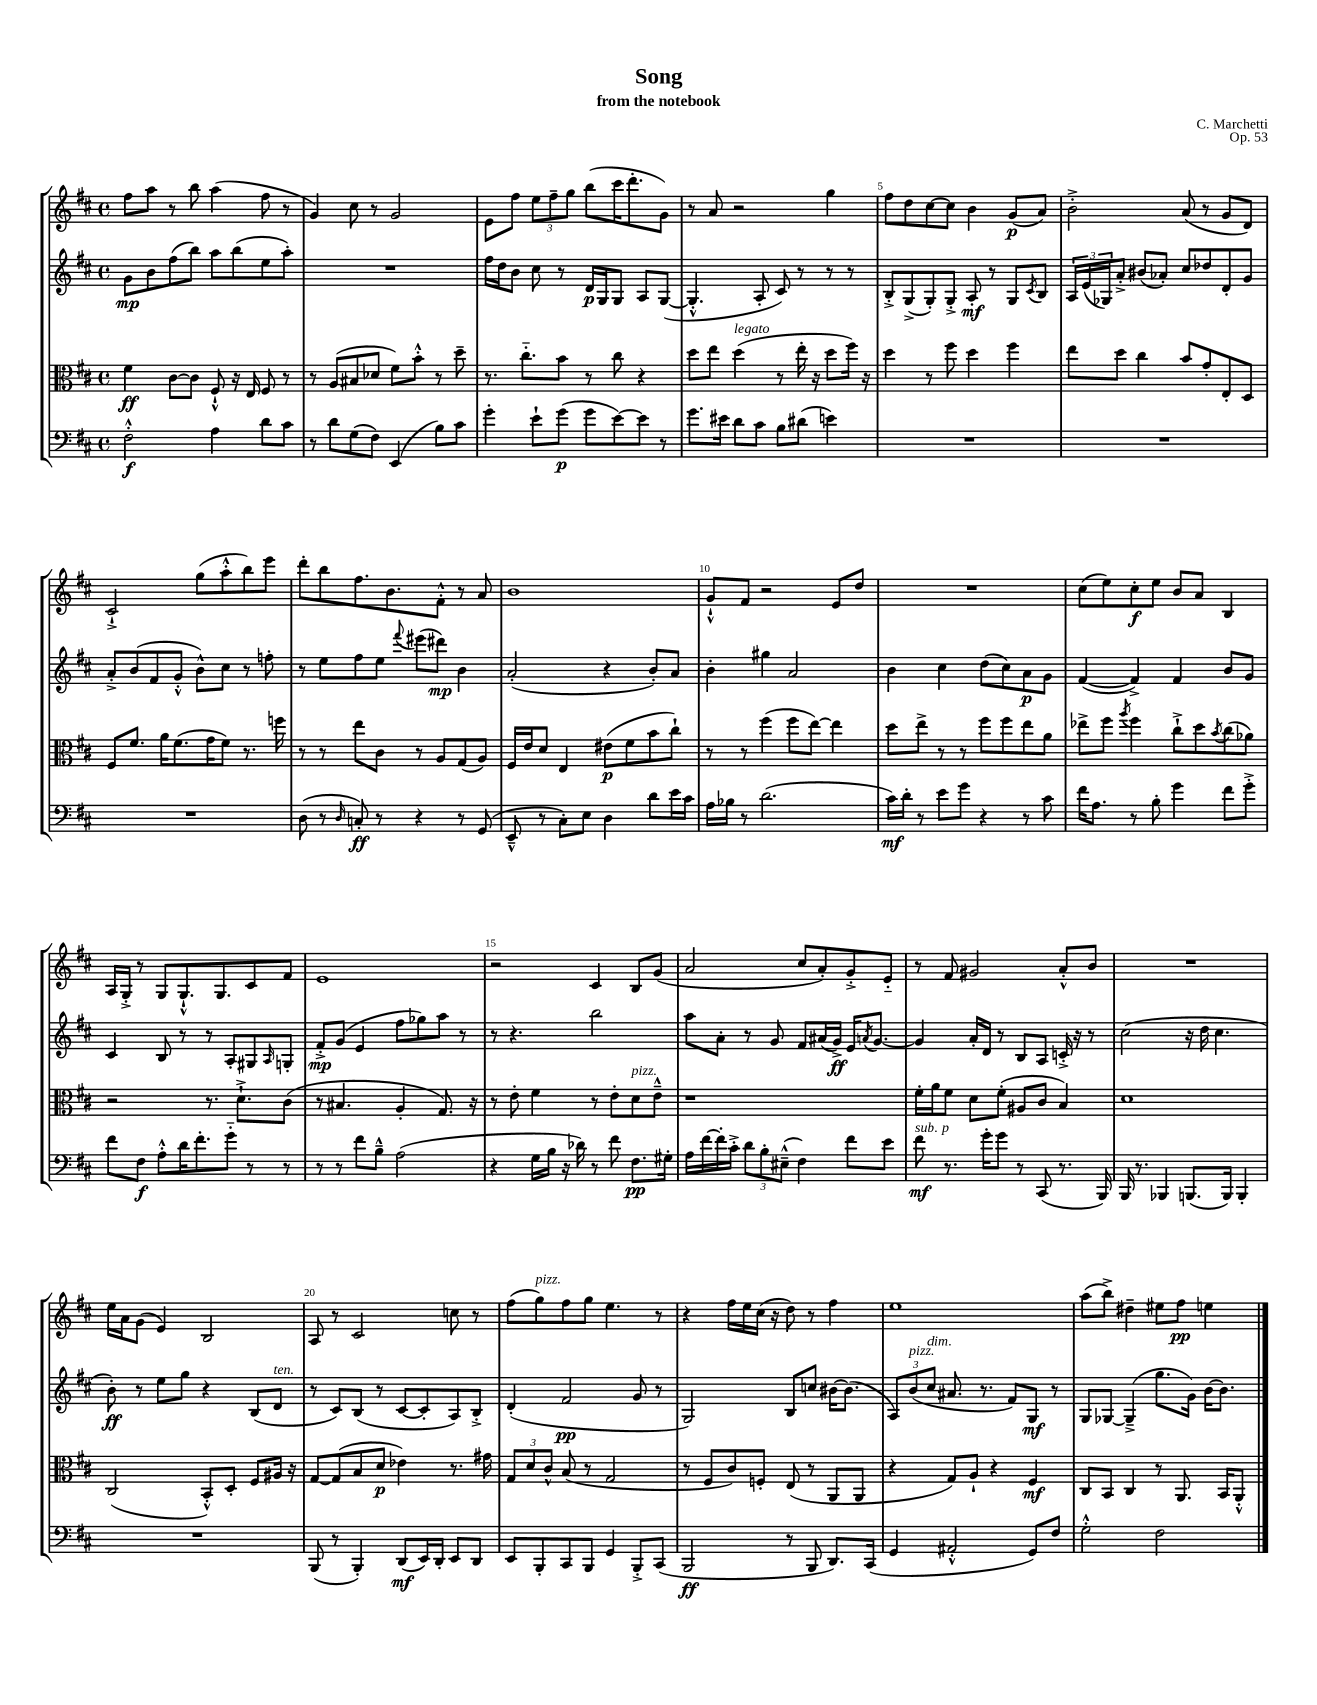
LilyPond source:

\header { title = "Song" composer = "C. Marchetti" subtitle = "from the notebook" opus = "Op. 53" }
<<
\new StaffGroup <<
\new Staff = "s0" {
    \clef treble \key d \major \defaultTimeSignature \time 4/4
    fis''8 a''8 r8 b''8 a''4( fis''8 r8 |
    g'4) cis''8 r8 g'2 |
    e'8 fis''8 \tuplet 3/2 { e''8 fis''8-- g''8 } b''8( cis'''16 d'''8.-. g'8) |
    r8 a'8 r2 g''4 |
    fis''8 d''8 cis''8~ cis''8 b'4 g'8\p( a'8) |
    b'2-.-> a'8( r8 g'8 d'8) |
    cis'2-!-> g''8( a''8-.-^ b''8) e'''8 |
    d'''8-. b''8 fis''8. b'8. fis'8-.-^ r8 a'8 |
    b'1 |
    g'8-!-^ fis'8 r2 e'8 d''8 |
    R1 |
    cis''8( e''8) cis''8-.\f e''8 b'8 a'8 b4 |
    a16 g16-.-> r8 g8 g8.-!-^ g8. cis'8 fis'8 |
    e'1 |
    r2 cis'4 b8 g'8( |
    a'2 cis''8 a'8-.) g'8-.-> e'8-_ |
    r8 fis'8 gis'2 a'8-.-^ b'8 |
    R1 |
    e''16 a'16 g'8( e'4) b2 |
    a8 r8 cis'2 c''8 r8 |
    fis''8( g''8^\markup { \italic "pizz." }) fis''8 g''8 e''4. r8 |
    r4 fis''16 e''16 cis''16( r16 d''8) r8 fis''4 |
    e''1 |
    a''8( b''8->) dis''4-- eis''8 fis''8\pp e''4 \bar "|." |
}
\new Staff = "s1" {
    \clef treble \key d \major \defaultTimeSignature \time 4/4
    g'8\mp b'8 fis''8( b''8) a''8 b''8( e''8 a''8-.) |
    R1 |
    fis''16 d''16 b'8 cis''8 r8 d'16\p g16 g8 a8 g8~( |
    g4.-.-^ a8-. cis'8) r8 r8 r8 |
    b8-.-> g8->( g8-.) g8-.-> a8-.\mf r8 g8 \acciaccatura { cis'8 } b8 |
    \tuplet 3/2 { a16 e'16( ges16) } a'8-.-> bis'8( aes'8-.) cis''8 des''8 d'8-. g'8 |
    a'8-.-> b'8( fis'8 g'8-.-^ b'8-^) cis''8 r8 f''8-. |
    r8 e''8 fis''8 e''8 \appoggiatura { fis'''8 } eis'''8( dis'''8\mp) b'4 |
    a'2-.( r4 b'8-.) a'8 |
    b'4-. gis''4 a'2 |
    b'4 cis''4 d''8( cis''8) a'8\p g'8 |
    fis'4~( fis'4->) fis'4 b'8 g'8 |
    cis'4 b8 r8 r8 a8-. gis8 \grace { a16 } g8-. |
    fis'8-.->\mp g'8( e'4 fis''8 ges''8) a''8 r8 |
    r8 r4. b''2 |
    a''8 a'8-. r8 g'8 fis'8 ais'16( g'16->\ff) e'16 \acciaccatura { a'8 } g'8.~ |
    g'4 a'16-. d'16 r8 b8 a8 c'16-.-> r16 r8 |
    cis''2( r16 d''16 cis''4. |
    b'8-.\ff) r8 e''8 g''8 r4 b8( d'8^\markup { \italic "ten." } |
    r8 cis'8) b8( r8 cis'8~ cis'8-. a8) b8-.-> |
    d'4-.( fis'2\pp g'8 r8 |
    g2) b8 c''8 bis'16~ bis'8.( |
    \tuplet 3/2 { a8) b'8^\markup { \italic "pizz." }( cis''8^\markup { \italic "dim." } } ais'8. r8. fis'8) g8\mf r8 |
    g8 ges8~ ges4--->( g''8. g'16) b'16~ b'8. \bar "|." |
}
\new Staff = "s2" {
    \clef alto \key d \major \defaultTimeSignature \time 4/4
    fis'4\ff cis'8~ cis'8 fis8-!-^ r16 e16 fis8 r8 |
    r8 a8( bis8 des'8 fis'8) b'8-.-^ r8 d''8-- |
    r8. cis''8.-_ b'8 r8 cis''8 r4 |
    d''8 e''8 d''4^\markup { \italic "legato" }( r8 e''16-. r16 d''8 fis''16) r16 |
    d''4 r8 fis''8 d''4 fis''4 |
    e''8 d''8 cis''4 b'8 g'8-. e8-. d8 |
    fis8 fis'8. a'16 fis'8.( g'16 fis'8) r8. f''16 |
    r8 r8 e''8 cis'8 r8 a8 g8( a8) |
    fis16 e'16 d'8 e4 eis'8\p( fis'8 b'8 cis''8-!) |
    r8 r8 fis''4( fis''8 e''8~) e''4 |
    d''8 e''8-> r8 r8 fis''8 fis''8 e''8 a'8 |
    ees''8-> fis''8 \acciaccatura { a''8 } fis''4 cis''8-!-> d''8 \acciaccatura { b'8 } cis''8( aes'8) |
    r2 r8. d'8.-!-> cis'8( |
    r8 bis4. a4-. g8.) r16 |
    r8 e'8-. fis'4 r8 e'8-. d'8^\markup { \italic "pizz." } e'8---^ |
    r1 |
    fis'16-. a'16 fis'8 d'8 fis'8-.( ais8 cis'8 b4) |
    d'1 |
    cis2( b,8-.-^) d8-. fis8 ais16 r16 |
    g8~ g8( b8 d'8\p ees'4) r8. gis'16 |
    \tuplet 3/2 { g8 d'8 cis'8-^ } b8( r8 g2 |
    r8 fis8 cis'8) f8-. e8( r8 a,8 a,8 |
    r4 g8) a8-! r4 fis4\mf |
    cis8 b,8 cis4 r8 a,8. b,16 a,8-.-^ \bar "|." |
}
\new Staff = "s3" {
    \clef bass \key d \major \defaultTimeSignature \time 4/4
    fis2-.-^\f a4 d'8 cis'8 |
    r8 d'8 g8( fis8) e,4( b8) cis'8 |
    g'4-. e'8-! g'8\p( g'8 e'8~) e'8 r8 |
    g'8. eis'16 d'8 cis'8 b8 dis'8( e'4) |
    R1 |
    R1 |
    R1 |
    d8( r8 \grace { d16 } c8-.\ff) r8 r4 r8 g,8( |
    e,8---^ r8 cis8-.) e8 d4 d'8 e'16 cis'16 |
    a16 bes16 r8 d'2.( |
    cis'16\mf) d'16-. r8 e'8 g'8 r4 r8 cis'8 |
    fis'16 a8. r8 b8-. g'4 fis'8 g'8-.-> |
    fis'8 fis8\f a8-.-^ d'16 fis'8.-. g'8-_ r8 r8 |
    r8 r8 fis'8 b8---^ a2( |
    r4 g16 b16 r16 des'16) r8 fis'8 fis8.\pp gis16-. |
    a16 fis'16~ fis'16-. cis'16-.-> \tuplet 3/2 { d'8 b8-. eis8---^( } fis4) fis'8 e'8 |
    fis'8\mf^\markup { \italic "sub. p" } r8. g'16-. g'8 r8 cis,8( r8. b,,16) |
    b,,16 r8. bes,,4 b,,8.( b,,16) b,,4-. |
    R1 |
    b,,8( r8 b,,4-.) d,8\mf( e,16) d,16-. e,8 d,8 |
    e,8 b,,8-. cis,8 b,,8 g,4 b,,8-.-> cis,8( |
    b,,2\ff r8 b,,8 d,8.) cis,16( |
    g,4 ais,2-.-^ g,8) fis8 |
    g2-.-^ fis2 \bar "|." |
}
>>
>>
\layout { \context { \Score \override BarNumber.break-visibility = ##(#f #t #t) barNumberVisibility = #(every-nth-bar-number-visible 5) } }
